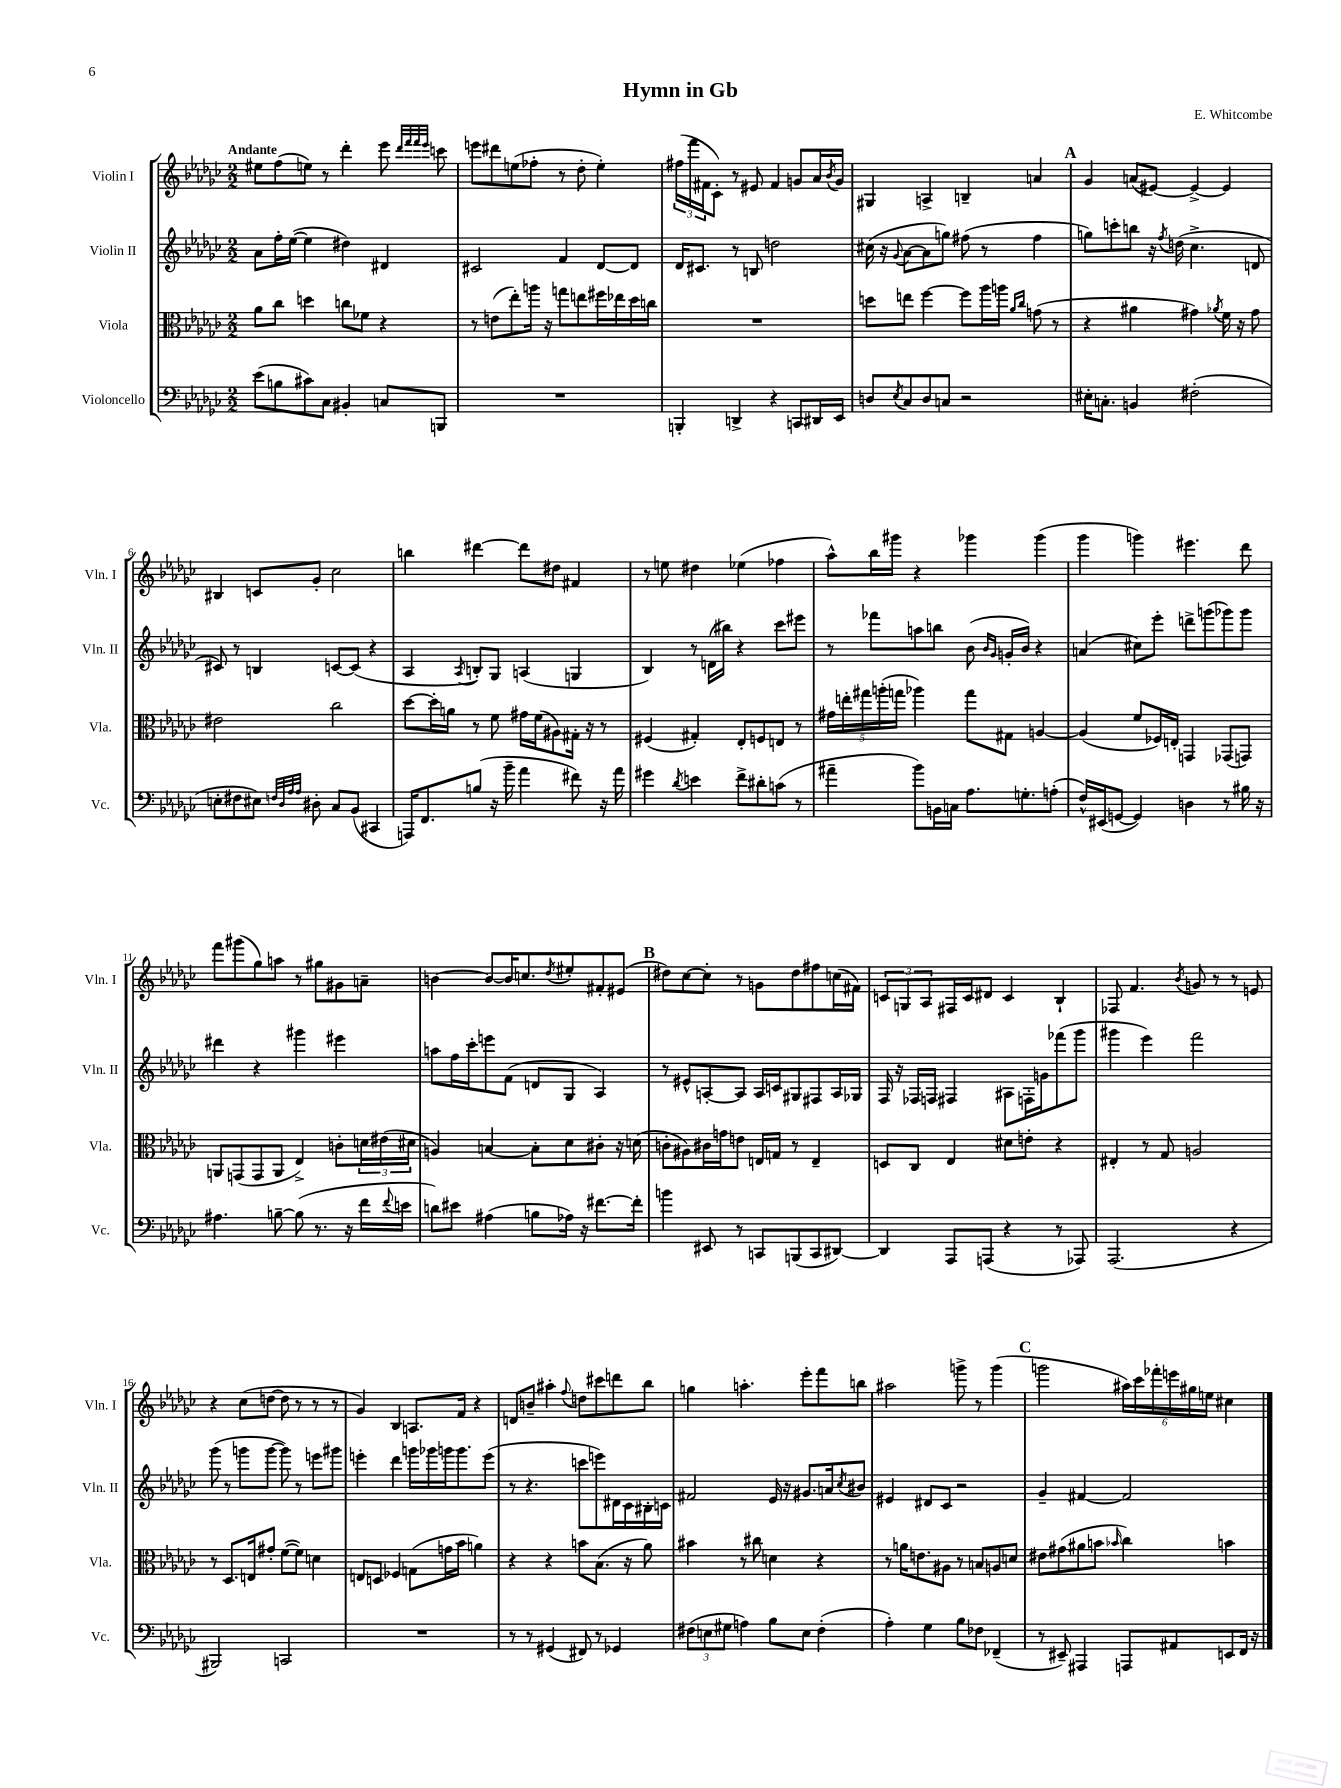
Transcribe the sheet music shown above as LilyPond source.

\header { title = "Hymn in Gb" composer = "E. Whitcombe" }
<<
\new StaffGroup <<
\new Staff = "s0" \with { instrumentName = "Violin I" shortInstrumentName = "Vln. I" } {
    \clef treble \key ges \major \numericTimeSignature \time 2/2 \tempo "Andante"
    eis''8 f''8( e''8) r8 des'''4-. ees'''8 \grace { des'''32 f'''32 f'''32 ees'''32 } c'''8 |
    e'''8 dis'''8 e''8( fes''8-. r8 des''8-. e''4-.) |
    \tuplet 3/2 { fis''16( f'''16 fis'16 } ces'8-.) r8 eis'8 fis'4 g'8 aes'16 \acciaccatura { bes'8 } g'16 |
    gis4 a4-> b4-- a'4 |
    \mark \markup { \bold "A" } ges'4 a'8( eis'8~) eis'4~-> eis'4 |
    bis4 c'8 ges'8-. ces''2 |
    b''4 dis'''4~ dis'''8 dis''8 fis'4 |
    r8 e''8 dis''4 ees''4( fes''4 |
    aes''8-^) bes''16 gis'''16 r4 ges'''4 ges'''4( |
    ges'''4 g'''4) eis'''4. des'''8 |
    f'''8 gis'''8( ges''8) a''8 r8 gis''8 gis'8 a'8-- |
    b'4~ b'8~ b'16 c''8. \acciaccatura { des''8 } eis''8-. fis'8-. eis'8( |
    \mark \markup { \bold "B" } dis''8) ces''8~ ces''8-. r8 g'8 dis''8 fis''8 c''16( fis'16) |
    \tuplet 3/2 { c'8 g8 aes8 } fis16 c'16 dis'8 c'4 bes4-! |
    fes8 f'4. \acciaccatura { bes'8 } g'8 r8 r8 e'8 |
    r4 ces''8( d''8~ d''8 r8 r8 r8 |
    ges'4) bes4 a8. f'16 r4 |
    d'8 b'8-- ais''4-. \appoggiatura { f''8 } d''8 cis'''8 d'''8 bes''8 |
    g''4 a''4.-. ees'''8-. f'''8 b''8 |
    ais''2 g'''8-> r8 g'''4( |
    \mark \markup { \bold "C" } g'''2 \tuplet 6/4 { ais''16) ces'''16 fes'''16-. e'''16 gis''16 e''16 } cis''4 \bar "|." |
}
\new Staff = "s1" \with { instrumentName = "Violin II" shortInstrumentName = "Vln. II" } {
    \clef treble \key ges \major \numericTimeSignature \time 2/2
    aes'8 f''16-. ees''16~( ees''4 dis''4) dis'4 |
    cis'2 f'4 des'8~ des'8 |
    des'16 cis'8. r8 b8 d''2 |
    cis''16( r16 \appoggiatura { ges'8 } aes'8~ aes'8 g''8) fis''8( r8 fis''4 |
    \mark \markup { \bold "A" } g''8) c'''8-. b''8 r16 \acciaccatura { f''8 } d''16( ces''4.-> d'8 |
    cis'8) r8 b4 c'8~ c'8( r4 |
    aes4 \acciaccatura { aes8 } b8-.) ges8 a4( g4 |
    bes4) r8 d'16( bis''16) r4 ces'''8 eis'''8 |
    r8 fes'''8 a''8 b''8 bes'8( \grace { bes'16 ges'16 } g'16-. bes'16) r4 |
    a'4( cis''8) ees'''8-. d'''8-> g'''8( ges'''8) ges'''8 |
    dis'''4 r4 gis'''4 eis'''4 |
    a''8 f''16 ces'''16-. e'''8 f'8( d'8 ges8 aes4) |
    \mark \markup { \bold "B" } r8 eis'8-^ a8~-. a8 a16 c'16 gis8 fis8 a16 ges16 |
    f16 r16 fes16 f16 fis4 ais8 f16-. g'16 fes'''8( ges'''8 |
    gis'''4 ees'''4) f'''2 |
    ges'''8( r8 g'''8 g'''8~ g'''8) r8 e'''8 gis'''8 |
    e'''4-. des'''4 g'''16 ges'''16 g'''16 g'''8. e'''8( |
    r8 r4. c'''8 e'''8) dis'16 ces'16 bis16-. c'16 |
    fis'2 ees'16 r16 gis'8. a'16 \acciaccatura { ces''8 } bis'8 |
    eis'4 dis'8 ces'8 r2 |
    \mark \markup { \bold "C" } ges'4-- fis'4~ fis'2 \bar "|." |
}
\new Staff = "s2" \with { instrumentName = "Viola" shortInstrumentName = "Vla." } {
    \clef alto \key ges \major \numericTimeSignature \time 2/2
    aes'8 ces''8 d''4 c''8 fes'8 r4 |
    r8 e'8( ees''8-.) a''16 r16 g''8 e''8 fis''16 ees''16 des''16 c''16 |
    R1 |
    d''8 e''8 f''4~ f''8 aes''16 a''16 \grace { aes'16 ces''16 } g'8( r8 |
    \mark \markup { \bold "A" } r4 ais'4 gis'4) \acciaccatura { aes'8 } f'16 r16 gis'8 |
    eis'2 ces''2 |
    des''8~ des''16-. a'16 r8 f'8 gis'16 f'16( ais8) gis16-. r16 r8 |
    fis4( gis4-.) ees8-. f8 e8 r8 |
    \tuplet 5/4 { gis'16 e''16-. gis''16 a''16-.( g''16 } aes''4) g''8 gis8 a4~ |
    a4( f'8 fes16) e16-. g,4 ges,8( g,8) |
    a,8 g,8( g,8 a,8 ees4->) c'8-. \tuplet 3/2 { d'16 eis'16( dis'16 } |
    a4) b4~ b8-. des'8 cis'8-. r16 d'16( |
    \mark \markup { \bold "B" } c'8-. ais8) cis'16 g'16 e'8 e16 g16 r8 e4-- |
    d8 ces8 ees4 dis'8 e'8-. r4 |
    eis4-. r8 ges8 a2 |
    r8 des8. e16 gis'8-. f'8~( f'8) d'4 |
    e8 d8 fes4 g8( g'16 bes'16 a'4) |
    r4 r4 b'8 bes8.( r16 aes'8) |
    bis'4 r8 cis''8 d'4 r4 |
    r8 a'16 e'8. ais8 r8 b8 a8 d'8 |
    \mark \markup { \bold "C" } eis'8 gis'8( ais'8 b'8 \grace { bes'16 } ces''4) b'4 \bar "|." |
}
\new Staff = "s3" \with { instrumentName = "Violoncello" shortInstrumentName = "Vc." } {
    \clef bass \key ges \major \numericTimeSignature \time 2/2
    ees'8( b8 cis'8) ces8 bis,4-. c8 b,,8 |
    R1 |
    b,,4-. d,4-> r4 c,8 dis,16 ees,16 |
    d8 \acciaccatura { ees8 } ces8 d8 c8 r2 |
    \mark \markup { \bold "A" } eis16-. c8.-. b,4 fis2-.( |
    e8-. fis8 eis8) \grace { f32 des32 aes32 aes32 } dis8-. ces8 bes,8( cis,4 |
    a,,16) f,8. b8( r16 bes'16-- aes'4 fis'8) r16 aes'16 |
    gis'4 \acciaccatura { des'8 } e'4 f'8-> dis'8-. c'8( r8 |
    ais'4-- bes'8) b,16 c16 aes8. g8.-. a8-.( |
    f16-^) eis,16( g,8~ g,4) d4 r8 bis16 r16 |
    ais4. b8~-- b8( r8. r16 f'16 \appoggiatura { f'8 } e'16 |
    d'8) eis'8 ais4( b8 aes16) r16 fis'8.~ fis'16-. |
    \mark \markup { \bold "B" } b'4 eis,8 r8 c,8 b,,8( c,8 dis,8~) |
    dis,4 aes,,8 a,,8( r4 r8 aes,,8) |
    aes,,2.( r4 |
    bis,,2) c,2 |
    R1 |
    r8 r8 gis,4( fis,8) r8 ges,4 |
    \tuplet 3/2 { fis8( e8 gis8 } a4) bes8 e8 fis4-.( |
    aes4-.) ges4 bes8 fes8 fes,4--( |
    \mark \markup { \bold "C" } r8 eis,8--) ais,,4 a,,8 ais,8 e,8 f,16 r16 \bar "|." |
}
>>
>>
